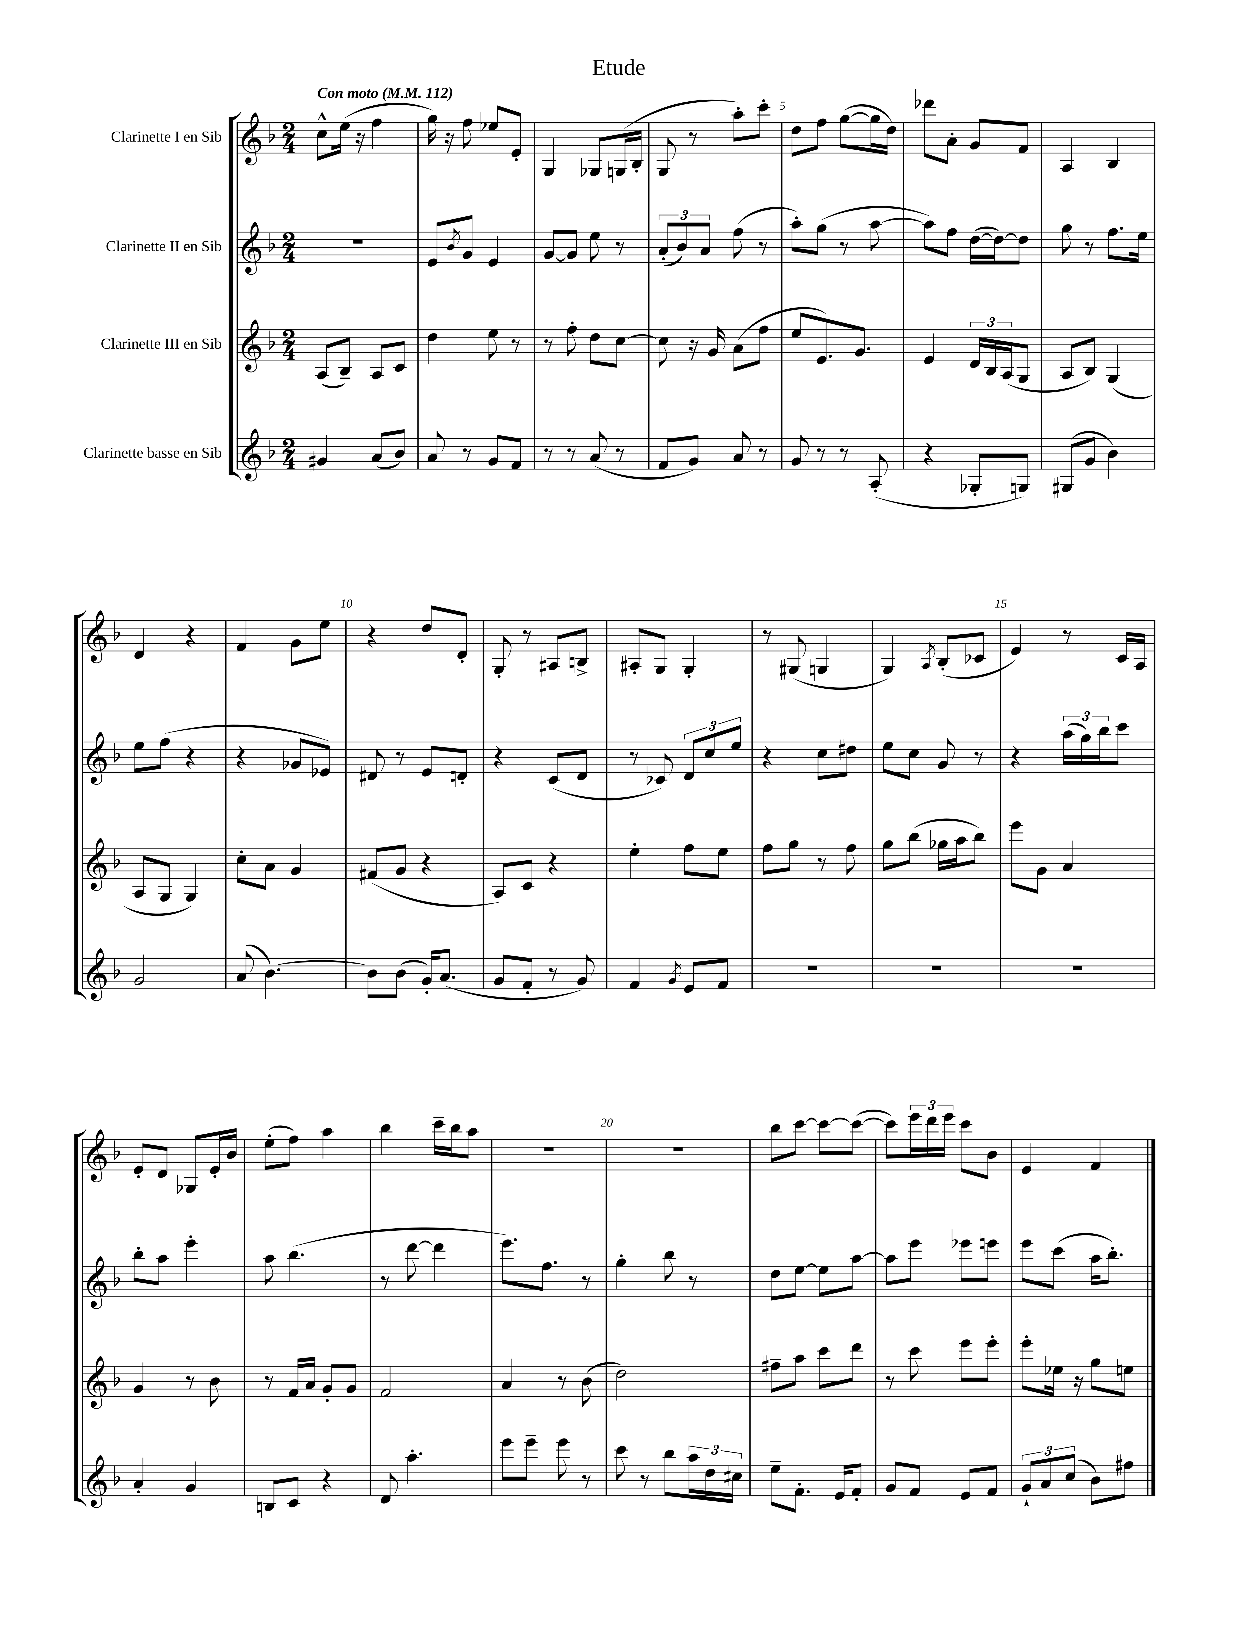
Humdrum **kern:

**kern	**kern	**kern	**kern
*part4	*part3	*part2	*part1
*staff4	*staff3	*staff2	*staff1
*I"Clarinette basse en Sib	*I"Clarinette III en Sib	*I"Clarinette II en Sib	*I"Clarinette I en Sib
*clefG2	*clefG2	*clefG2	*clefG2
*k[b-]	*k[b-]	*k[b-]	*k[b-]
*M2/4	*M2/4	*M2/4	*M2/4
*MM112	*MM112	*MM112	*MM112
=1	=1	=1	=1
!	!	!	!LO:TX:a:B:t=Con moto
4g#X/	(8A/L	2r	8cc^^\L
.	8B-~/J)	.	(16ee\Jk
.	.	.	16r
(8a/L	8A/L	.	4ff\
8b-/J)	8c/J	.	.
=2	=2	=2	=2
8a/	4dd\	8e/L	16gg\)
.	.	.	16r
.	.	8qb-/	.
8r	.	8g/J	8ff\
8g/L	8ee\	4e/	8ee-X/L
8f/J	8r	.	8e'/J
=3	=3	=3	=3
8r	8r	[8g/L	4G/
8r	8ff'\	8g/J]	.
(8a/	8dd\L	8ee\	8G-X/L
8r	[8cc\J	8r	(16Gn/L
.	.	.	16B-'/JJ
=4	=4	=4	=4
8f/L	8cc\]	(12a'/L	8G/
.	.	12b-/)	.
8g/J)	16r	.	8r
.	.	12a/J	.
.	16g/	.	.
8a/	(8a\L	(8ff\	8aa'\L)
8r	8ff\J	8r	8ccc'\J
=5	=5	=5	=5
8g/	8ee/L	8aa'\L)	8dd\L
8r	8.e/)	(8gg\J	8ff\J
8r	.	8r	([8gg\L
.	8.g/J	.	.
(8A'/	.	[8aa\	16gg\L]
.	.	.	16dd\JJ)
=6	=6	=6	=6
4r	4e/	8aa\L])	8ddd-X\L
.	.	8ff\J	8a'\J
8G-X'/L	24d/LL	([16dd\LL	8g/L
.	24B-/	.	.
.	.	16dd\J_)	.
.	(24A/J	.	.
8Gn/J)	8G/J	8dd\J]	8f/J
=7	=7	=7	=7
(8G#X/L	8A/L	8gg\	4A/
8g/J	8B-/J)	8r	.
4b-\)	(4G/	8.ff\L	4B-/
.	.	16ee\Jk	.
!!LO:LB:g=z
=8	=8	=8	=8
2g/	8A/L	8ee\L	4d/
.	8G/J	(8ff\J	.
.	4G/)	4r	4r
=9	=9	=9	=9
(8a/	8cc'\L	4r	4f/
[4.b-\)	8a\J	.	.
.	4g/	8g-X/L	8g\L
.	.	8e-X/J)	8ee\J
=10	=10	=10	=10
8b-\L]	(8f#X/L	8d#X/	4r
(8b-\J	8g/J	8r	.
16g'/KL)	4r	8e/L	8dd/L
(8.a/J	.	.	.
.	.	8dn'/J	8d'/J
=11	=11	=11	=11
8g/L	8A/L)	4r	8G'/
8f'/J	8c/J	.	8r
8r	4r	(8c/L	8A#X/L
8g/)	.	8d/J	8Bn^/J
=12	=12	=12	=12
4f/	4ee'\	8r	8A#X'/L
.	.	8c-X/)	8G/J
8qg/	.	.	.
8e/L	8ff\L	12d/L	4G'/
.	.	12cc/	.
8f/J	8ee\J	.	.
.	.	12ee/J	.
=13	=13	=13	=13
2r	8ff\L	4r	8r
.	8gg\J	.	(8G#X/
.	8r	8cc\L	4Gn/
.	8ff\	8dd#X\J	.
=14	=14	=14	=14
2r	8gg\L	8ee\L	4G/)
.	(8bb-\J	8cc\J	.
.	.	.	8qA/
.	16gg-X\LL	8g/	(8B-'/L
.	16aa\J	.	.
.	8bb-\J)	8r	8c-X/J
=15	=15	=15	=15
2r	8eee\L	4r	4e/)
.	8g\J	.	.
.	4a/	(24aa\LL	8r
.	.	24gg\)	.
.	.	24bb-\J	.
.	.	8ccc\J	16c/LL
.	.	.	16A/JJ
!!LO:LB:g=z
=16	=16	=16	=16
4a'/	4g/	8bb-'\L	8e'/L
.	.	8aa\J	8d/J
4g/	8r	4eee'\	8G-X/L
.	8b-\	.	16e'/L
.	.	.	16b-/JJ
=17	=17	=17	=17
8Bn/L	8r	8aa\	(8ee'\L
8c/J	16f/LL	(4.bb-\	8ff\J)
.	16a/JJ	.	.
4r	8g'/L	.	4aa\
.	8g/J	.	.
=18	=18	=18	=18
8d/	2f/	8r	4bb-\
4.aa'\	.	[8ddd\	.
.	.	4ddd\]	16ccc~\LL
.	.	.	16bb-\J
.	.	.	8aa\J
=19	=19	=19	=19
8eee\L	4a/	8.eee\L)	2r
8eee~\J	.	.	.
.	.	8.ff\J	.
8eee\	8r	.	.
8r	(8b-\	8r	.
=20	=20	=20	=20
8ccc\	2dd\)	4gg'\	2r
8r	.	.	.
8bb-\L	.	8bb-\	.
24aa\L	.	8r	.
24dd\	.	.	.
24cc#X\JJ	.	.	.
=21	=21	=21	=21
8ee~\L	8ff#X~\L	8dd\L	8bb-\L
8.f'\J	8aa\J	[8ee\J	[8ccc\J
.	8ccc\L	8ee\L]	8ccc\L_
16e/KL	.	.	.
8f'/J	8ddd\J	[8aa\J	(8ccc\J_
=22	=22	=22	=22
8g/L	8r	8aa\L]	8ccc\L])
8f/J	8ccc\	8eee\J	24eee\L
.	.	.	24ddd\
.	.	.	24eee\JJ
8e/L	8eee\L	8eee-X\L	8ccc\L
8f/J	8eee'\J	8eeen\J	8b-\J
=23	=23	=23	=23
12g`/L	8eee'\L	8eee\L	4e/
12a/	.	.	.
.	16ee-X\Jk	(8ccc\J	.
(12cc/J	.	.	.
.	16r	.	.
8b-\L)	8gg\L	16aa\KL	4f/
.	.	8.bb-'\J)	.
8ff#X\J	8een\J	.	.
==	==	==	==
*-	*-	*-	*-
